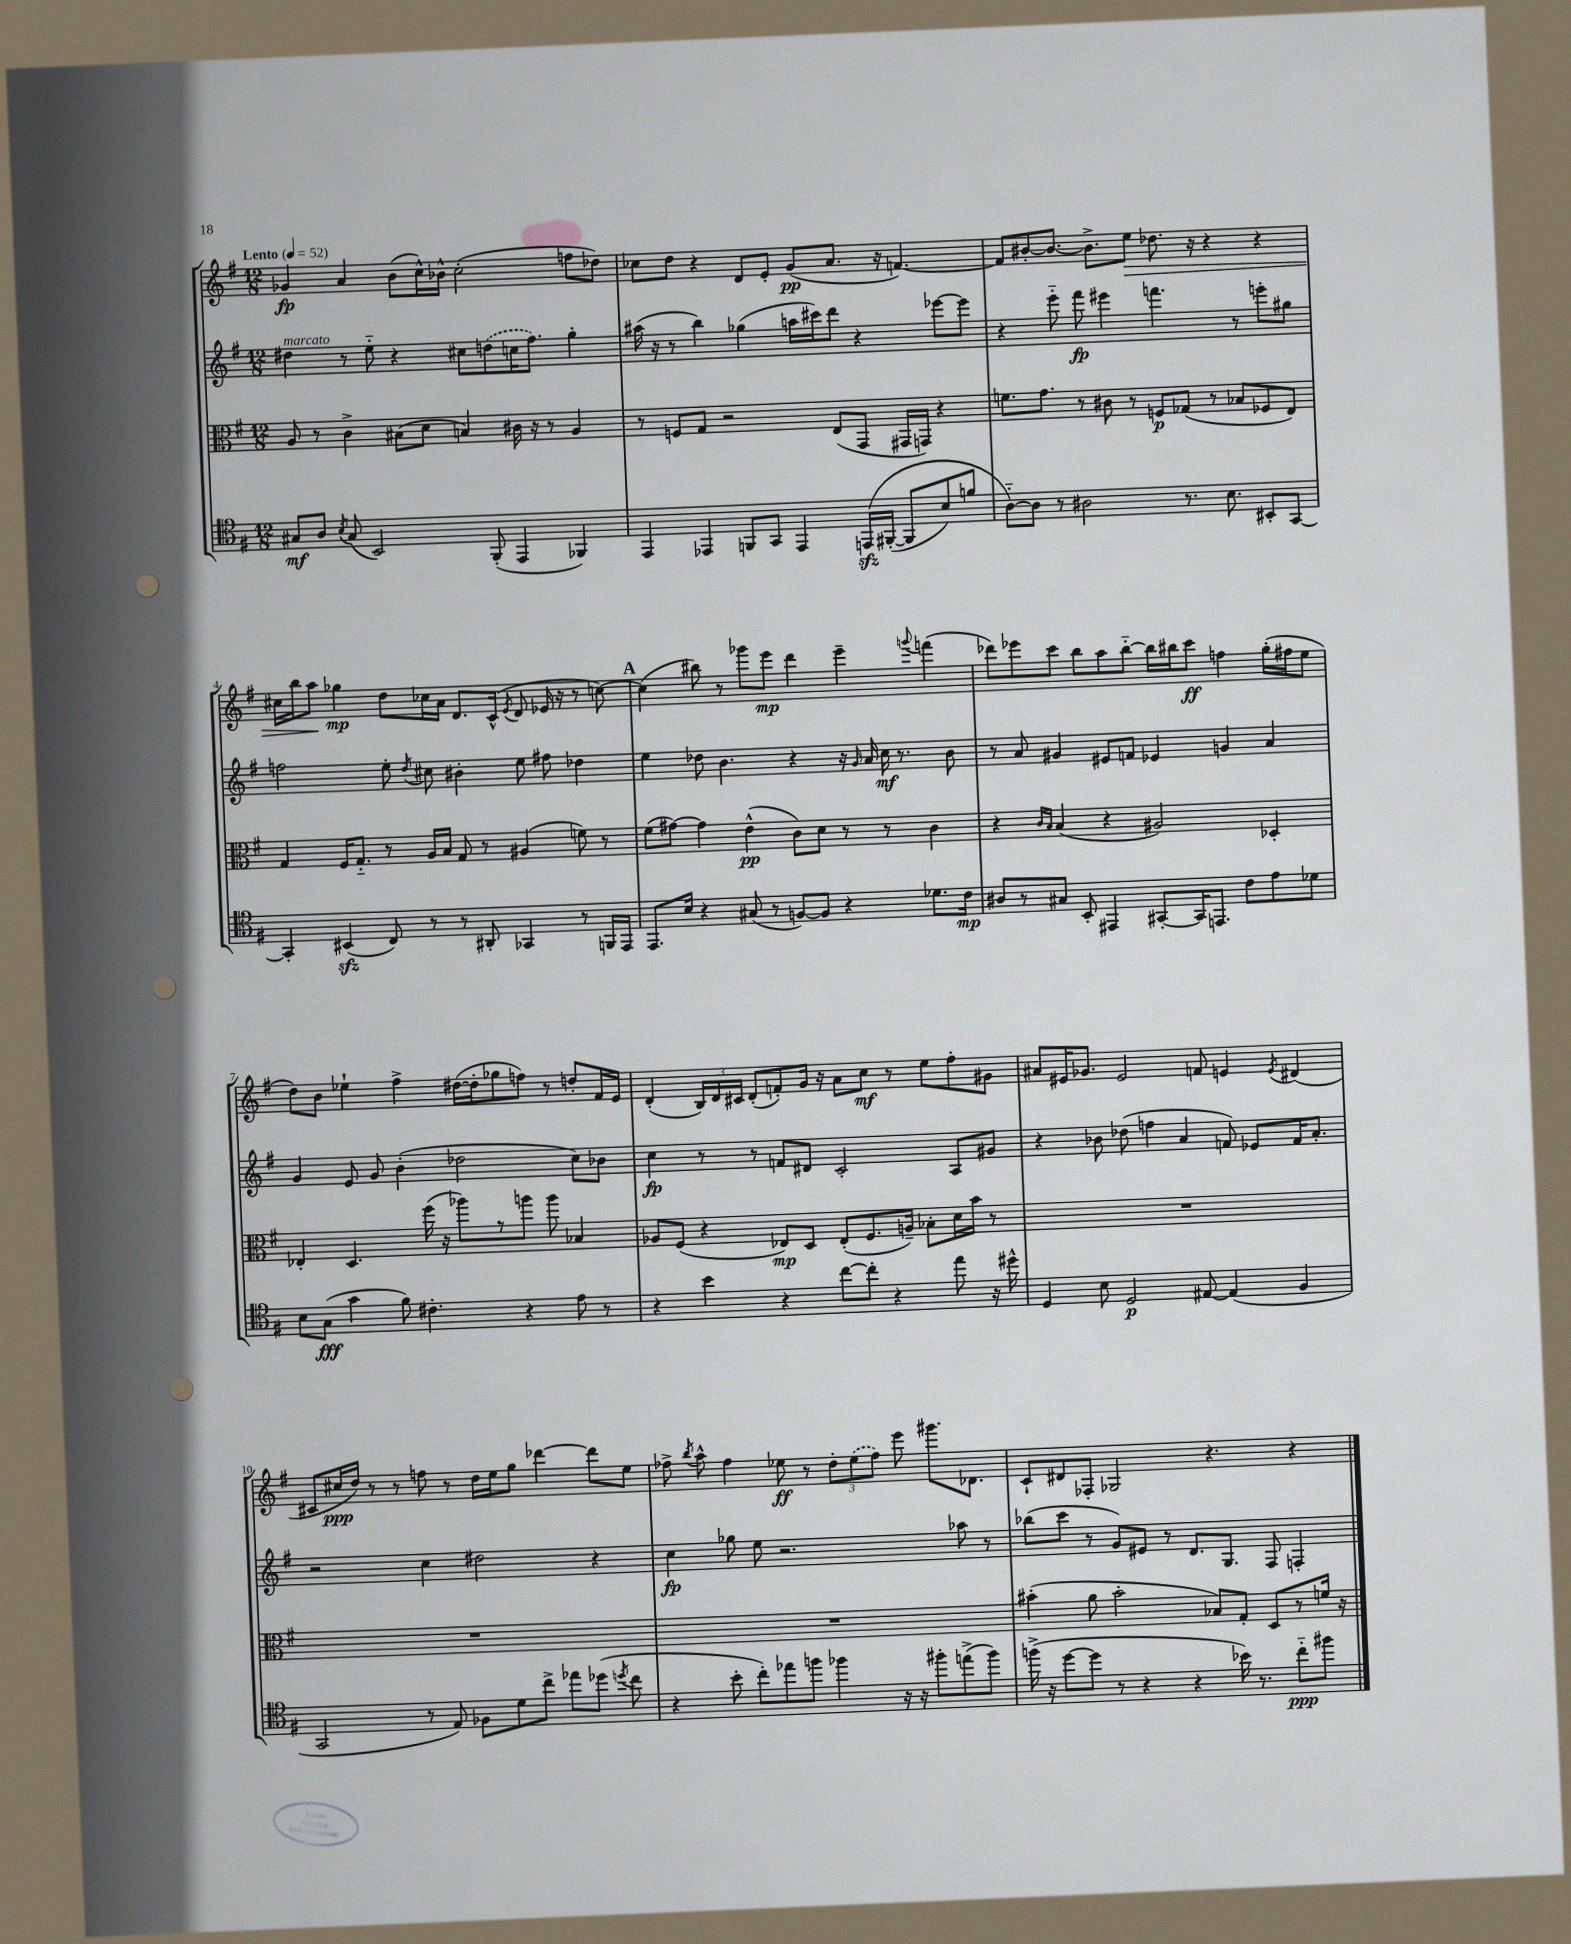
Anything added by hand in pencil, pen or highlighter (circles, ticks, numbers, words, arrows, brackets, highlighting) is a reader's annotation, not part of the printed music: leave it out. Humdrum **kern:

**kern	**dynam	**kern	**dynam	**kern	**dynam	**kern	**dynam
*part4	*part4	*part3	*part3	*part2	*part2	*part1	*part1
*staff4	*staff4	*staff3	*staff3	*staff2	*staff2	*staff1	*staff1
*clefC4	*	*clefC3	*	*clefG2	*	*clefG2	*
*k[f#]	*	*k[f#]	*	*k[f#]	*	*k[f#]	*
*M12/8	*	*M12/8	*	*M12/8	*	*M12/8	*
*MM52	*	*MM52	*	*MM52	*	*MM52	*
=1	=1	=1	=1	=1	=1	=1	=1
!	!	!	!	!	!	!LO:TX:a:B:t=Lento	!
!	!	!	!	!LO:TX:a:i:t=marcato	!	!	!
8G#X/L	mf	8A/	.	4dd#X\	.	4g-X/	fp
8A/J	.	8r	.	.	.	.	.
8qB/	.	.	.	.	.	.	.
(8G#/	.	4c^\	.	8r	.	4a/	.
2BB/)	.	.	.	8ee\	.	.	.
.	.	(8B#X\L	.	4r	.	(8b\L	.
.	.	8d\J	.	.	.	16cc^^\L)	.
.	.	.	.	.	.	16b-X^^\JJ	.
.	.	4Bn/)	.	8cc#X\L	.	(2cc'\	.
(8FF#'/	.	.	.	(8ddn\	.	.	.
4EE/	.	16c#X\	.	16ccn\K	.	.	.
.	.	16r	.	8.ff#\J)	.	.	.
.	.	8r	.	.	.	.	.
4FF-X/)	.	4A/	.	4gg'\	.	8ffn\L	.
.	.	.	.	.	.	8dd-X\J)	.
=2	=2	=2	=2	=2	=2	=2	=2
4EE/	.	8r	.	(16aa#X\	.	8cc-X\L	.
.	.	.	.	16r	.	.	.
.	.	8Fn/L	.	8r	.	8dd\J	.
4EE-X/	.	8G/J	.	4bb\)	.	4r	.
.	.	2r	.	.	.	.	.
8FFn/L	.	.	.	(4gg-X\	.	8d/L	.
8GG/J	.	.	.	.	.	8e'/J	.
4EE-/	.	.	.	16aan\LL	.	(8g/L	pp
.	.	.	.	16ccc#X\J)	.	.	.
.	.	(8E/L	.	8ddd\J	.	8.a/J	.
(16EEnzz/LL	.	8GG/J	.	4r	.	.	.
([16FF#X'/JJ	.	.	.	.	.	16r	.
8FF#/L]	.	16GG#X/LL	.	.	.	[4.fn/)	.
.	.	16GGn/JJ)	.	.	.	.	.
8B/)	.	4r	.	[8eee-X\L	.	.	.
8fn/J	.	.	.	8eee-\J]	.	.	.
=3	=3	=3	=3	=3	=3	=3	=3
[8A\L)	.	8.fn\L	.	4r	.	8f/L]	.
8A\J]	.	.	.	.	.	[8b#X'/	.
.	.	8.g\J	.	.	.	.	.
8r	.	.	.	8eee\	.	8.b#/J_	.
2A#X\	.	8r	.	8fff#\	fp	.	.
.	.	.	.	.	.	8.b#^\L]	.
.	.	8c#X\	.	4eee#X\	.	.	.
!	!	!	!	!	!	!	!LO:HP:b
.	.	8r	.	.	.	8ee\J	>
.	.	8Fn/L	p	4.fffn\	.	8.dd-X\	.
8.r	.	(8G-X/J	.	.	.	.	.
.	.	.	.	.	.	16r	.
.	.	8r	.	.	.	4r	.
8.B\	.	.	.	.	.	.	.
.	.	8B-X/L	.	8r	.	.	.
8BB#X'/L	.	8F-X/	.	8eeen'\L	.	4r	.
[8GG/J	.	8E/J)	.	8gg#X\J	.	.	.
!!LO:LB:g=z
=4	=4	=4	=4	=4	=4	=4	=4
4GG'/]	.	4G/	.	2ffn\	.	16cc#X\LL	.
.	.	.	.	.	.	16bb\J	.
.	.	.	.	.	.	8aa\J	.
(4BB#Xzz/	.	16F#/KL	.	.	.	4gg-X\	] mp
.	.	8.G/J	.	.	.	.	.
8C/)	.	8r	.	8ee'\	.	8dd\L	.
.	.	.	.	8qdd/	.	.	.
8r	.	16A/LL	.	8cc#X\	.	16cc-X\L	.
.	.	16B/JJ	.	.	.	16a\JJ	.
8r	.	8G/	.	4b#X'\	.	8.d/L	.
8AA#X'/	.	8r	.	.	.	.	.
.	.	.	.	.	.	(16c^^/Jk	.
.	.	.	.	.	.	8qe/	.
4GG-X/	.	(4A#X/	.	8ee\	.	8d/	.
.	.	.	.	8ff#X\	.	16e-X/	.
.	.	.	.	.	.	16r	.
8r	.	8fn\)	.	4dd-X\	.	8r	.
16FFn/LL	.	8r	.	.	.	[8ccn\)	.
16EE/JJ	.	.	.	.	.	.	.
!!LO:REH:place=s1:t=A
=5	=5	=5	=5	=5	=5	=5	=5
8.EE/L	.	(8f#\L	.	4ee\	.	(4cc\]	.
.	.	[8g#X\J)	.	.	.	.	.
16B/Jk	.	.	.	.	.	.	.
4r	.	4g#\]	.	8dd-X\	.	8bb#X\)	.
.	.	.	.	4.b\	.	8r	.
(8G#X/	.	(4e^^\	pp	.	.	8ggg-X\L	.
8r	.	.	.	.	.	8eee\J	mp
[8Fn/L)	.	8c\L)	.	4r	.	4ddd\	.
8F/J]	.	8d\J	.	.	.	.	.
4r	.	8r	.	16r	.	4eee~\	.
.	.	.	.	16qqg/	.	.	.
.	.	.	.	16a/	.	.	.
.	.	8r	.	16cc\	mf	.	.
.	.	.	.	8.r	.	.	.
.	.	.	.	.	.	8qqgggn/	.
8.d-X\L	.	4c\	.	.	.	(4fffn\	.
.	.	.	.	8b\	.	.	.
16c\Jk	mp	.	.	.	.	.	.
=6	=6	=6	=6	=6	=6	=6	=6
8A#X/L	.	4r	.	8r	.	8ddd-X\L)	.
8r	.	.	.	8a/	.	8eee-X\	.
.	.	16qqc/LL	.	.	.	.	.
.	.	16qqB/JJ	.	.	.	.	.
8G#X/J	.	(4B/	.	4g#X/	.	8ccc\J	.
8BB'/	.	.	.	.	.	8bb\L	.
4EE#X/	.	4r	.	8e#X/L	.	8aa\	.
.	.	.	.	8fn/J	.	[8bb\J	.
[8GG#X'/L	.	2A#X/)	.	4e-X/	.	16bb\LL]	.
.	.	.	.	.	.	16bb#X\J	.
16GG#/K]	.	.	.	.	.	8ccc\J	ff
8.EEn/J	.	.	.	.	.	.	.
.	.	.	.	4gn/	.	4ffn\	.
8c\L	.	.	.	.	.	.	.
8e\	.	4D-X'/	.	4a/	.	(16gg'\LL	.
.	.	.	.	.	.	16ff#X\J	.
8d-X\J	.	.	.	.	.	8ee\J	.
!!LO:LB:g=z
=7	=7	=7	=7	=7	=7	=7	=7
8B\L	.	4E-X'/	.	4g/	.	8dd\L)	.
(8G\J	fff	.	.	.	.	8b\J	.
4g\	.	4.D/	.	8e/	.	4ee-X`\	.
.	.	.	.	8g/	.	.	.
8f#\)	.	.	.	(4b'\	.	4ff#^\	.
4.c#X'\	.	(16ff#\	.	.	.	.	.
.	.	16r	.	.	.	.	.
.	.	8aa-X\L)	.	2dd-X\	.	([16dd#X\LL	.
.	.	.	.	.	.	16dd#'\J]	.
.	.	8r	.	.	.	8gg-X\	.
4r	.	8aan\J	.	.	.	8ffn\J)	.
.	.	8aa\	.	.	.	8r	.
8e\	.	4B-X/	.	8cc\L)	.	8ddn'/L	.
8r	.	.	.	8b-X\J	.	16f#/L	.
.	.	.	.	.	.	16e/JJ	.
=8	=8	=8	=8	=8	=8	=8	=8
4r	.	8A-X/L	.	4cc\	fp	(4d'/	.
.	.	(8F#/J	.	.	.	.	.
4b\	.	4r	.	8r	.	24B/LL)	.
.	.	.	.	.	.	24d/	.
.	.	.	.	.	.	24c#X/JJ	.
.	.	.	.	8r	.	(8d'/L	.
4r	.	8E-X/L)	mp	8fn/L	.	8fn'/)	.
.	.	8D/J	.	8d#X/J	.	16g/Jk	.
.	.	.	.	.	.	16r	.
[8cc\L	.	(8E-'/L	.	2c'/	.	8a\L	.
8cc'\J]	.	8.F#/	.	.	.	8cc\J	mf
4r	.	.	.	.	.	8r	.
.	.	16An~/Jk)	.	.	.	.	.
.	.	8B-X'\L	.	.	.	8ee\L	.
8ee\	.	16d\L	.	8A/L	.	8ff#'\	.
.	.	16b\JJ	.	.	.	.	.
16r	.	8r	.	8g#X/J	.	8g#X\J	.
16dd#X^^\	.	.	.	.	.	.	.
=9	=9	=9	=9	=9	=9	=9	=9
4D/	.	1.r	.	4r	.	8a#X/L	.
.	.	.	.	.	.	16e#X/K	.
.	.	.	.	.	.	8.g-X/J	.
8B\	.	.	.	8b-X\	.	.	.
2D/	p	.	.	(8dd-X\	.	2e#/	.
.	.	.	.	4ffn\	.	.	.
.	.	.	.	4a/	.	.	.
[8E#X/	.	.	.	.	.	8fn/	.
(4E#/]	.	.	.	8fn/)	.	4en/	.
.	.	.	.	8e-X/L	.	.	.
.	.	.	.	.	.	8qe/	.
4F#/	.	.	.	16f/K	.	(4d#X/	.
.	.	.	.	8.a'/J	.	.	.
!!LO:LB:g=z
=10	=10	=10	=10	=10	=10	=10	=10
2GG/	.	1.r	.	2r	.	8c#X/L	.
.	.	.	.	.	.	16cc#X/L	ppp
.	.	.	.	.	.	16dd/JJ)	.
.	.	.	.	.	.	8r	.
.	.	.	.	.	.	8r	.
8r	.	.	.	4cc\	.	8ffn\	.
8E/)	.	.	.	.	.	8r	.
8F-X\L	.	.	.	2dd#X\	.	16dd\LL	.
.	.	.	.	.	.	16ee\J	.
8d\	.	.	.	.	.	8gg\J	.
8cc^\J	.	.	.	.	.	[4ddd-X\	.
8ee-X\L	.	.	.	.	.	.	.
(8dd-X\J	.	.	.	4r	.	8ddd-\L]	.
8qddn/	.	.	.	.	.	.	.
8cc\	.	.	.	.	.	8ee\J	.
=11	=11	=11	=11	=11	=11	=11	=11
4r	.	1.r	.	4cc\	fp	8ff-X^\	.
.	.	.	.	.	.	8qbb/	.
.	.	.	.	.	.	8aa^^\	.
8b'\	.	.	.	8gg-X\	.	4ff-\	.
8cc'\L)	.	.	.	8ee\	.	.	.
8ee-X\	.	.	.	2.r	.	8ee-X\	ff
8ffn\J	.	.	.	.	.	8r	.
4ff-X\	.	.	.	.	.	12dd'\L	.
.	.	.	.	.	.	(12ee-\	.
.	.	.	.	.	.	12ff-\J)	.
16r	.	.	.	.	.	8eee\	.
16r	.	.	.	.	.	.	.
8ff#X'\L	.	.	.	.	.	8.ggg#X\L	.
(8een^\	.	.	.	8aa-X\	.	.	.
.	.	.	.	.	.	8.d-X\J	.
8ff#\J)	.	.	.	8r	.	.	.
=12	=12	=12	=12	=12	=12	=12	=12
(16ffn^\	.	(4b#X'\	.	(8bb-X\L	.	8c`/L	.
16r	.	.	.	.	.	.	.
[8dd\L	.	.	.	8ccc\J	.	8d#X/	.
8dd\J]	.	8a\	.	8r	.	8F-X'/J	.
8r	.	2b#'\	.	8g/L)	.	2G-X/	.
4r	.	.	.	8e#X/J	.	.	.
.	.	.	.	8r	.	.	.
4r	.	.	.	8.d/L	.	.	.
.	.	8B-X/L)	.	.	.	4.r	.
.	.	.	.	8.G/J	.	.	.
16b-X\)	.	8G'/J	.	.	.	.	.
8.r	.	.	.	.	.	.	.
.	.	8D/L	.	8F#/	.	.	.
8cc\L	ppp	8r	.	4Fn'/	.	4r	.
8ff#X\J	.	16fn/Jk	.	.	.	.	.
.	.	16r	.	.	.	.	.
==	==	==	==	==	==	==	==
*-	*-	*-	*-	*-	*-	*-	*-
